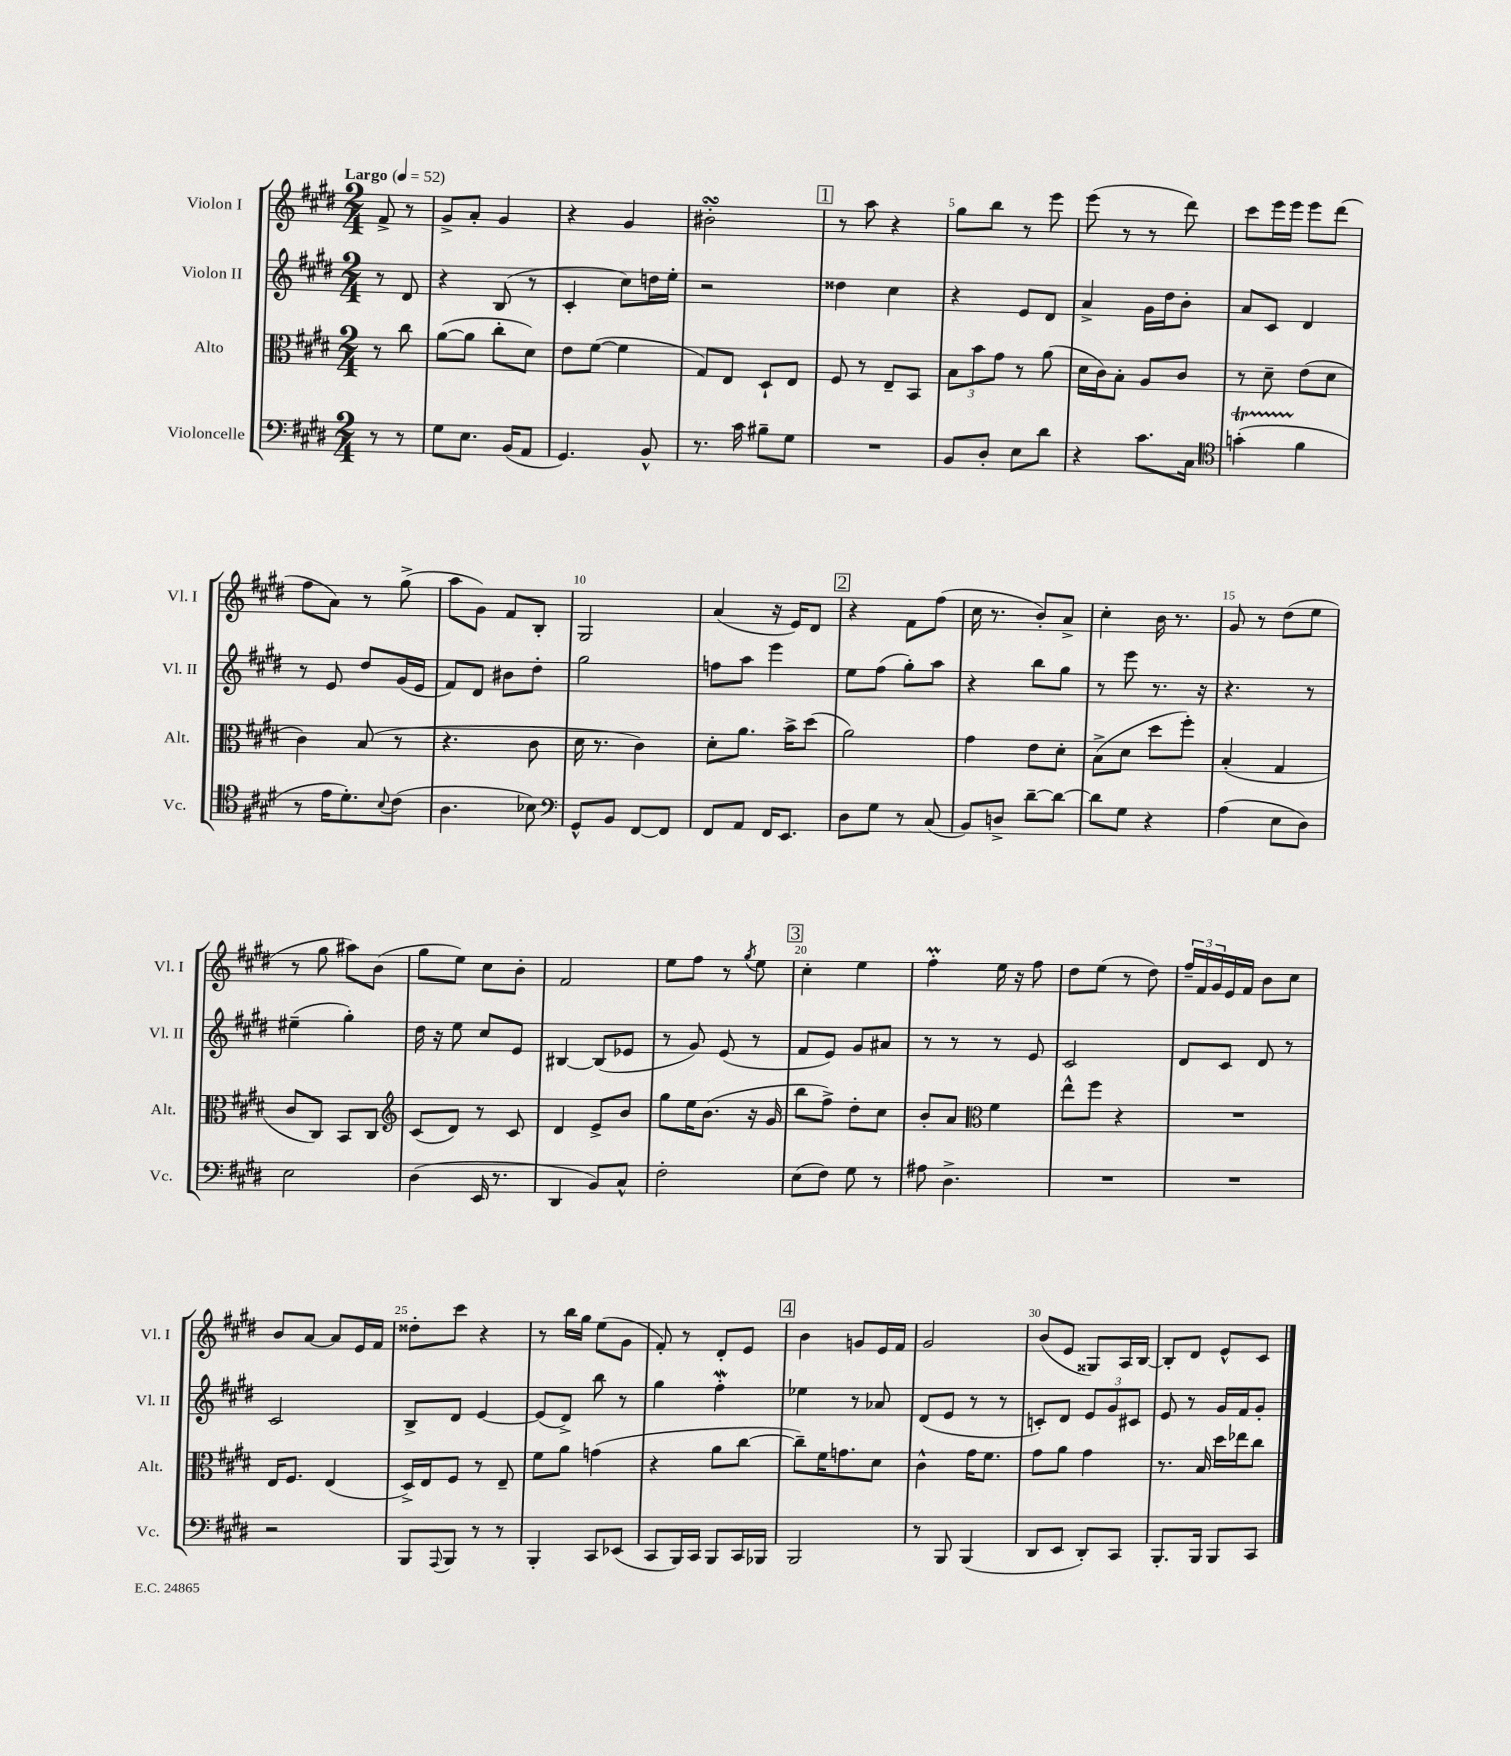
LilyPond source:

<<
\new StaffGroup <<
\new Staff = "s0" \with { instrumentName = "Violon I" shortInstrumentName = "Vl. I" } {
    \clef treble \key e \major \numericTimeSignature \time 2/4 \partial 4 \tempo "Largo" 4 = 52
    fis'8-> r8 |
    gis'8-> a'8-. gis'4 |
    r4 gis'4 |
    bis'2-.\turn |
    \mark \markup { \box "1" } r8 a''8 r4 |
    gis''8 b''8 r8 e'''8 |
    e'''8( r8 r8 dis'''8) |
    cis'''8 e'''16 e'''16 e'''8 dis'''8( |
    fis''8 a'8) r8 gis''8->( |
    a''8 gis'8) fis'8 b8-. |
    gis2 |
    a'4( r16 e'16) dis'8 |
    \mark \markup { \box "2" } r4 fis'8 fis''8( |
    cis''16 r8. b'8-.) a'8-> |
    cis''4-. b'16 r8. |
    gis'8 r8 dis''8( e''8 |
    r8 gis''8 ais''8) b'8( |
    gis''8 e''8) cis''8 b'8-. |
    fis'2 |
    e''8 fis''8 r8 \acciaccatura { gis''8 } e''8 |
    \mark \markup { \box "3" } cis''4-. e''4 |
    fis''4-.\prall e''16 r16 fis''8 |
    dis''8 e''8( r8 dis''8) |
    \tuplet 3/2 { fis''16-- fis'16 gis'16 } e'16 fis'16 b'8 cis''8 |
    b'8 a'8~ a'8 e'16 fis'16 |
    disis''8-. cis'''8 r4 |
    r8 b''16 gis''16 e''8( gis'8 |
    fis'8-.) r8 dis'8-. e'8 |
    \mark \markup { \box "4" } b'4 g'8 e'16 fis'16 |
    gis'2 |
    b'8( e'8 gisis8) a16 b16~ |
    b8-. dis'8 e'8-^ cis'8 \bar "|." |
}
\new Staff = "s1" \with { instrumentName = "Violon II" shortInstrumentName = "Vl. II" } {
    \clef treble \key e \major \numericTimeSignature \time 2/4 \partial 4
    r8 dis'8 |
    r4 b8( r8 |
    cis'4-. cis''8) d''16 e''16-. |
    r2 |
    \mark \markup { \box "1" } disis''4 cis''4 |
    r4 e'8 dis'8 |
    a'4-> gis'16 dis''16 b'8-. |
    a'8 cis'8 dis'4 |
    r8 e'8 dis''8 gis'16( e'16 |
    fis'8) dis'8 bis'8 dis''8-. |
    gis''2 |
    f''8 a''8 e'''4 |
    \mark \markup { \box "2" } e''8 fis''8( gis''8-.) a''8 |
    r4 b''8 gis''8 |
    r8 e'''8 r8. r16 |
    r4. r8 |
    eis''4--( gis''4-.) |
    dis''16 r16 e''8 cis''8 e'8 |
    bis4~ bis8( ees'8 |
    r8 gis'8) e'8( r8 |
    \mark \markup { \box "3" } fis'8 e'8) gis'8 ais'8 |
    r8 r8 r8 e'8 |
    cis'2 |
    dis'8 cis'8 dis'8 r8 |
    cis'2 |
    b8-> dis'8 e'4~ |
    e'8( dis'8->) b''8 r8 |
    gis''4 fis''4-.\mordent |
    \mark \markup { \box "4" } ees''4 r8 aes'8 |
    dis'8( e'8 r8 r8 |
    c'8-.) dis'8 \tuplet 3/2 { e'8 gis'8 cis'8 } |
    e'8 r8 gis'16 fis'16 gis'8-. \bar "|." |
}
\new Staff = "s2" \with { instrumentName = "Alto" shortInstrumentName = "Alt." } {
    \clef alto \key e \major \numericTimeSignature \time 2/4 \partial 4
    r8 cis''8 |
    a'8~( a'8 cis''8-. dis'8) |
    e'8 fis'8~( fis'4 |
    gis8) e8 dis8-! e8 |
    \mark \markup { \box "1" } fis8 r8 e8-- b,8 |
    \tuplet 3/2 { b8 b'8 gis'8 } r8 a'8( |
    dis'16 cis'16) b8-. a8 cis'8 |
    r8 dis'8-- e'8( dis'8 |
    cis'4) b8( r8 |
    r4. cis'8 |
    dis'16 r8. cis'4) |
    dis'8-. a'8. b'16-> dis''8( |
    \mark \markup { \box "2" } a'2) |
    gis'4 e'8 dis'8-. |
    b8->( dis'8 dis''8 fis''8-.) |
    b4-.( gis4 |
    cis'8 cis8) b,8 cis8 |
    \clef treble cis'8( dis'8) r8 cis'8 |
    dis'4 e'8-> b'8 |
    gis''8 e''16 b'8.( r16 gis'16 |
    \mark \markup { \box "3" } b''8 fis''8->) dis''8-. cis''8 |
    b'8-. a'8 \clef alto fis'4 |
    e''8-^ fis''8 r4 |
    R2 |
    e16 fis8. e4( |
    dis16->) e16 fis8 r8 e8-- |
    fis'8 a'8 g'4( |
    r4 a'8 cis''8~ |
    \mark \markup { \box "4" } cis''8--) fis'16 g'8. dis'8 |
    cis'4-^ gis'16 fis'8. |
    gis'8 a'8 gis'4 |
    r8. b16 dis''16 ees''16 cis''8 \bar "|." |
}
\new Staff = "s3" \with { instrumentName = "Violoncelle" shortInstrumentName = "Vc." } {
    \clef bass \key e \major \numericTimeSignature \time 2/4 \partial 4
    r8 r8 |
    gis8 e8. b,16( a,8 |
    gis,4.) b,8-^ |
    r8. cis'16 bis8-- gis8 |
    \mark \markup { \box "1" } R2 |
    b,8 dis8-. e8 dis'8 |
    r4 cis'8. cis16 |
    \clef tenor g'4-.\startTrillSpan( fis'4\stopTrillSpan |
    r8 e'16 dis'8.-.) \appoggiatura { b8 } cis'8( |
    a4. bes8) |
    \clef bass gis,8-^ b,8 fis,8~ fis,8 |
    fis,8 a,8 fis,16 e,8. |
    \mark \markup { \box "2" } dis8 gis8 r8 cis8( |
    b,8) d8-> dis'8~-- dis'8~ |
    dis'8 gis8 r4 |
    a4( e8 dis8) |
    e2 |
    dis4( e,16 r8. |
    dis,4 b,8) cis8-^ |
    fis2-. |
    \mark \markup { \box "3" } e8( fis8) gis8 r8 |
    ais8 dis4.-> |
    R2 |
    R2 |
    r2 |
    b,,8 \appoggiatura { a,,8 } b,,8 r8 r8 |
    b,,4-. cis,8 ees,8( |
    cis,8 b,,16) cis,16 b,,8 cis,16 bes,,16 |
    \mark \markup { \box "4" } b,,2 |
    r8 b,,8 b,,4( |
    dis,8 e,8 dis,8-.) cis,8 |
    b,,8.-. b,,16 b,,8 cis,8 \bar "|." |
}
>>
>>
\layout { \context { \Score \override BarNumber.break-visibility = ##(#f #t #t) barNumberVisibility = #(every-nth-bar-number-visible 5) } }
